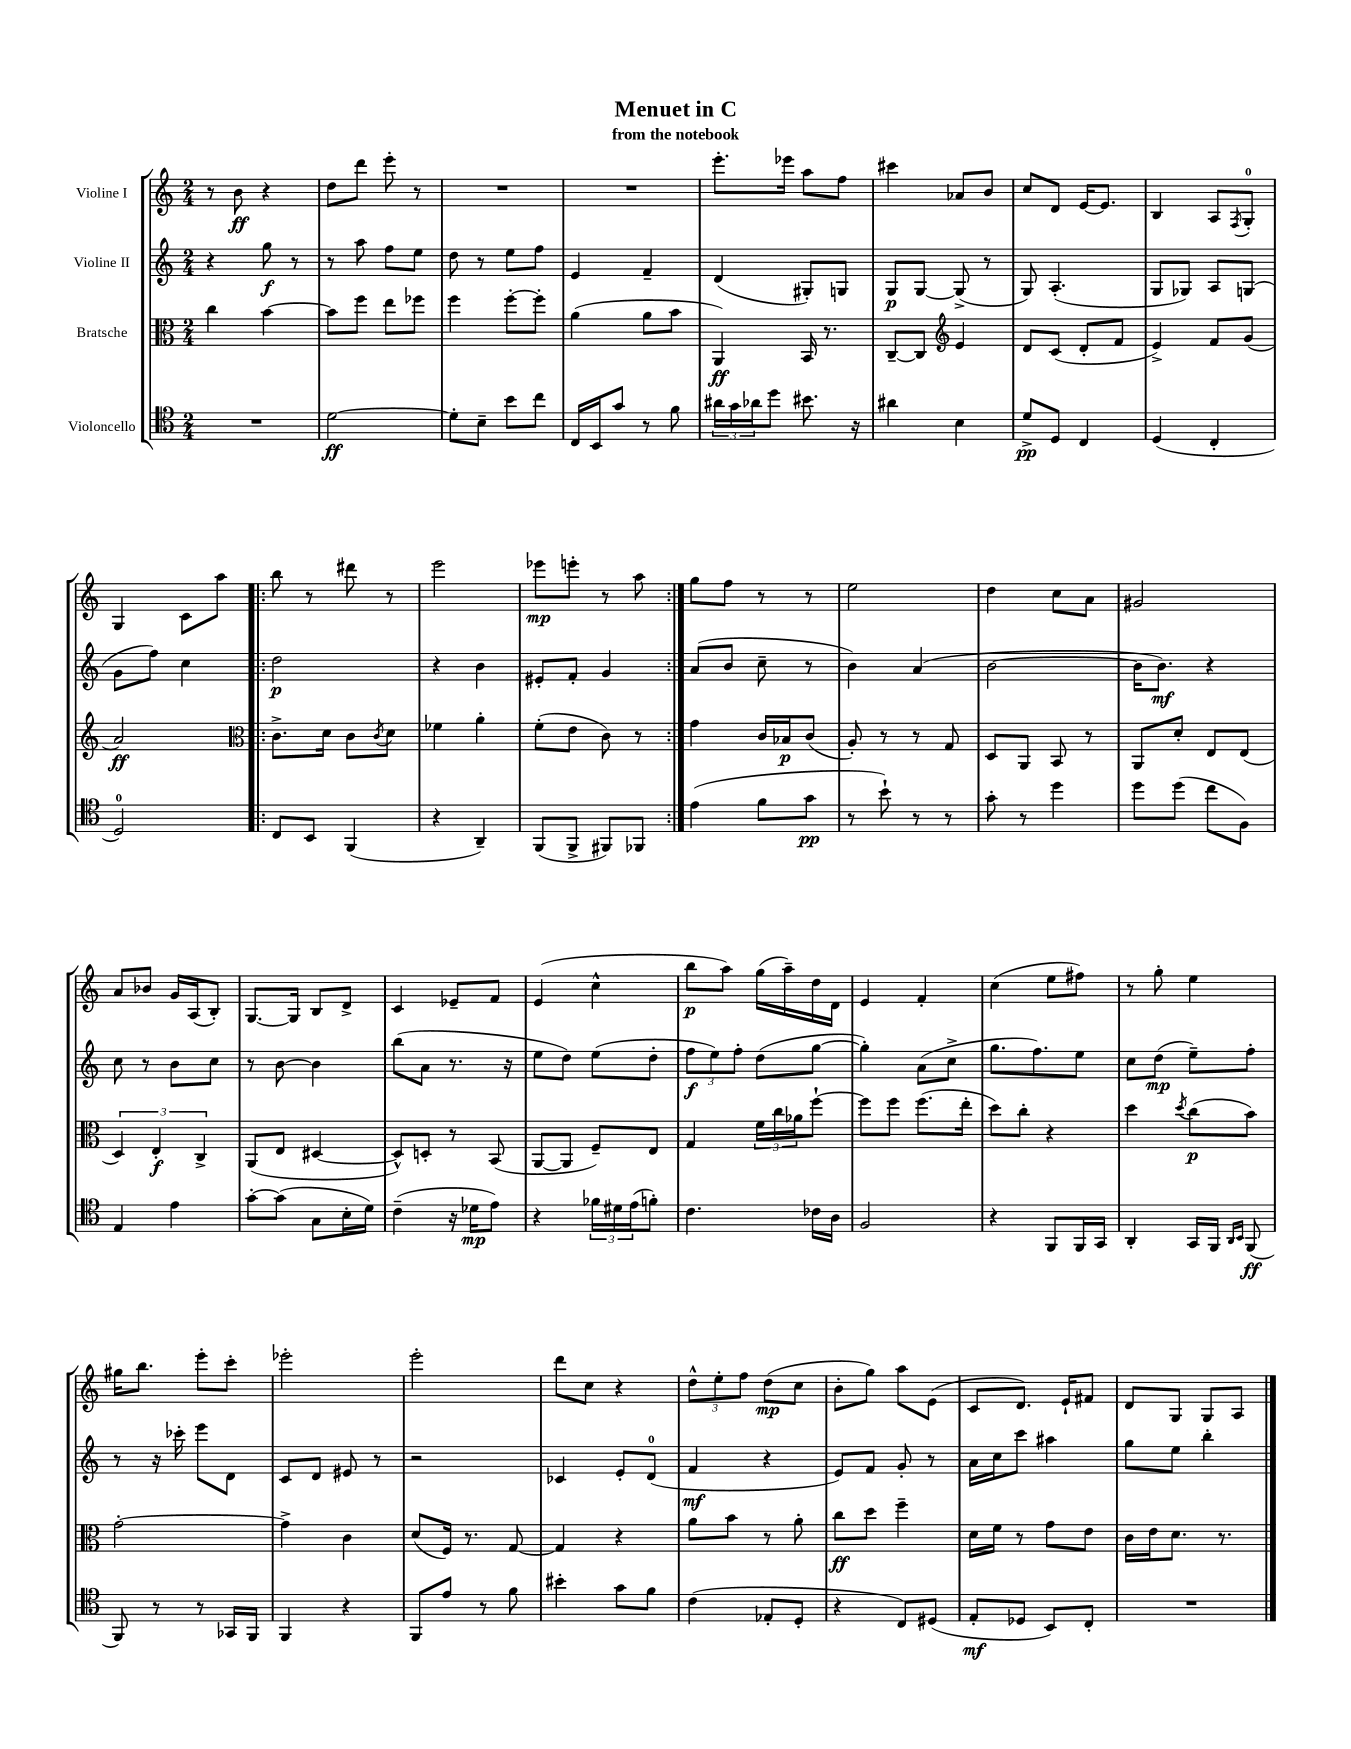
\header { title = "Menuet in C" subtitle = "from the notebook" }
<<
\new StaffGroup <<
\new Staff = "s0" \with { instrumentName = "Violine I" } {
    \clef treble \key c \major \numericTimeSignature \time 2/4
    r8 b'8\ff r4 |
    d''8 d'''8 e'''8-. r8 |
    R2 |
    R2 |
    e'''8.-. ees'''16 a''8 f''8 |
    cis'''4 aes'8 b'8 |
    c''8 d'8 e'16~ e'8. |
    b4 a8 \acciaccatura { f8 } g8-0-. |
    g4 c'8 a''8 |
    \repeat volta 2 { b''8 r8 dis'''8 r8 |
    e'''2 |
    ees'''8\mp e'''8-. r8 a''8 | }
    g''8 f''8 r8 r8 |
    e''2 |
    d''4 c''8 a'8 |
    gis'2 |
    a'8 bes'8 g'16 a16( b8-.) |
    g8.~ g16 b8 d'8-> |
    c'4 ees'8-- f'8 |
    e'4( c''4-^ |
    b''8\p a''8) g''16( a''16--) d''16 d'16 |
    e'4 f'4-. |
    c''4( e''8 fis''8) |
    r8 g''8-. e''4 |
    gis''16 b''8. e'''8-. c'''8-. |
    ees'''2-. |
    e'''2-. |
    d'''8 c''8 r4 |
    \tuplet 3/2 { d''8-^ e''8-. f''8 } d''8\mp( c''8 |
    b'8-. g''8) a''8 e'8( |
    c'8 d'8.) e'16-! fis'8 |
    d'8 g8 g8 a8 \bar "|." |
}
\new Staff = "s1" \with { instrumentName = "Violine II" } {
    \clef treble \key c \major \numericTimeSignature \time 2/4
    r4 g''8\f r8 |
    r8 a''8 f''8 e''8 |
    d''8 r8 e''8 f''8 |
    e'4 f'4-- |
    d'4( gis8-.) g8 |
    g8\p g8~ g8->( r8 |
    g8) a4.-.( |
    g8 ges8) a8 g8( |
    g'8 f''8) c''4 |
    \repeat volta 2 { d''2\p |
    r4 b'4 |
    eis'8-. f'8-. g'4 | }
    a'8( b'8 c''8-- r8 |
    b'4) a'4( |
    b'2~ |
    b'16 b'8.\mf) r4 |
    c''8 r8 b'8 c''8 |
    r8 b'8~ b'4 |
    b''8( a'8 r8. r16 |
    e''8 d''8) e''8( d''8-. |
    \tuplet 3/2 { f''8\f e''8) f''8-. } d''8( g''8~ |
    g''4-.) a'8( c''8-> |
    g''8. f''8.) e''8 |
    c''8 d''8\mp( e''8--) f''8-. |
    r8 r16 ces'''16-. e'''8 d'8 |
    c'8 d'8 eis'8 r8 |
    r2 |
    ces'4 e'8-. d'8-0( |
    f'4\mf r4 |
    e'8) f'8 g'8-. r8 |
    a'16 c''16 c'''8 ais''4 |
    g''8 e''8 b''4-. \bar "|." |
}
\new Staff = "s2" \with { instrumentName = "Bratsche" } {
    \clef alto \key c \major \numericTimeSignature \time 2/4
    c''4 b'4~ |
    b'8 f''8 e''8 fes''8 |
    f''4 f''8~-. f''8-. |
    a'4( a'8 b'8 |
    a,4\ff) b,16 r8. |
    c8~-- c8 \clef treble e'4 |
    d'8 c'8( d'8-. f'8 |
    e'4->) f'8 g'8( |
    a'2\ff) |
    \repeat volta 2 { \clef alto c'8.-> d'16 c'8 \acciaccatura { c'8 } d'8 |
    fes'4 a'4-. |
    f'8-.( e'8 c'8) r8 | }
    g'4 c'16 bes16\p c'8( |
    a8-.) r8 r8 g8 |
    d8 a,8 b,8 r8 |
    a,8 d'8-. e8 e8( |
    \tuplet 3/2 { d4) e4-.\f c4-> } |
    a,8( e8 dis4~ |
    dis8-^) d8-. r8 b,8( |
    a,8~ a,8 f8--) e8 |
    g4 \tuplet 3/2 { f'16 c''16 aes'16 } f''8~-! |
    f''8 f''8 f''8.( e''16-. |
    d''8) c''8-. r4 |
    d''4 \acciaccatura { d''8 } c''8\p( b'8) |
    g'2~-. |
    g'4-> c'4 |
    d'8( f16) r8. g8~ |
    g4 r4 |
    a'8 b'8 r8 a'8-. |
    c''8\ff d''8 f''4-- |
    d'16 f'16 r8 g'8 e'8 |
    c'16 e'16 d'8. r8. \bar "|." |
}
\new Staff = "s3" \with { instrumentName = "Violoncello" } {
    \clef tenor \key c \major \numericTimeSignature \time 2/4
    R2 |
    d'2~\ff |
    d'8-. b8-- b'8 c''8 |
    c16 b,16 g'8 r8 f'8 |
    \tuplet 3/2 { ais'16 g'16 aes'16 } d''8 bis'8. r16 |
    ais'4 b4 |
    d'8->\pp d8 c4 |
    d4( c4-. |
    d2-0) |
    \repeat volta 2 { c8 b,8 f,4( |
    r4 a,4--) |
    f,8( f,8-> fis,8) fes,8 | }
    e'4( f'8 g'8\pp |
    r8 b'8-!) r8 r8 |
    g'8-. r8 d''4 |
    d''8 d''8( c''8 f8) |
    e4 e'4 |
    g'8~-. g'8( g8 b16-. d'16) |
    c'4--( r16 des'16\mp e'8) |
    r4 \tuplet 3/2 { fes'16 dis'16 e'16( } f'8-.) |
    c'4. ces'16 a16 |
    f2 |
    r4 f,8 f,16 g,16 |
    a,4-. g,16 f,16 \grace { a,16 b,16 } f,8\ff( |
    f,8) r8 r8 ges,16 f,16 |
    f,4 r4 |
    f,8 e'8 r8 f'8 |
    bis'4-. g'8 f'8 |
    c'4( ees8-. d8-. |
    r4 c8) dis8( |
    e8-.\mf des8 b,8) c8-. |
    R2 \bar "|." |
}
>>
>>
\layout { \context { \Score \remove "Bar_number_engraver" } }
